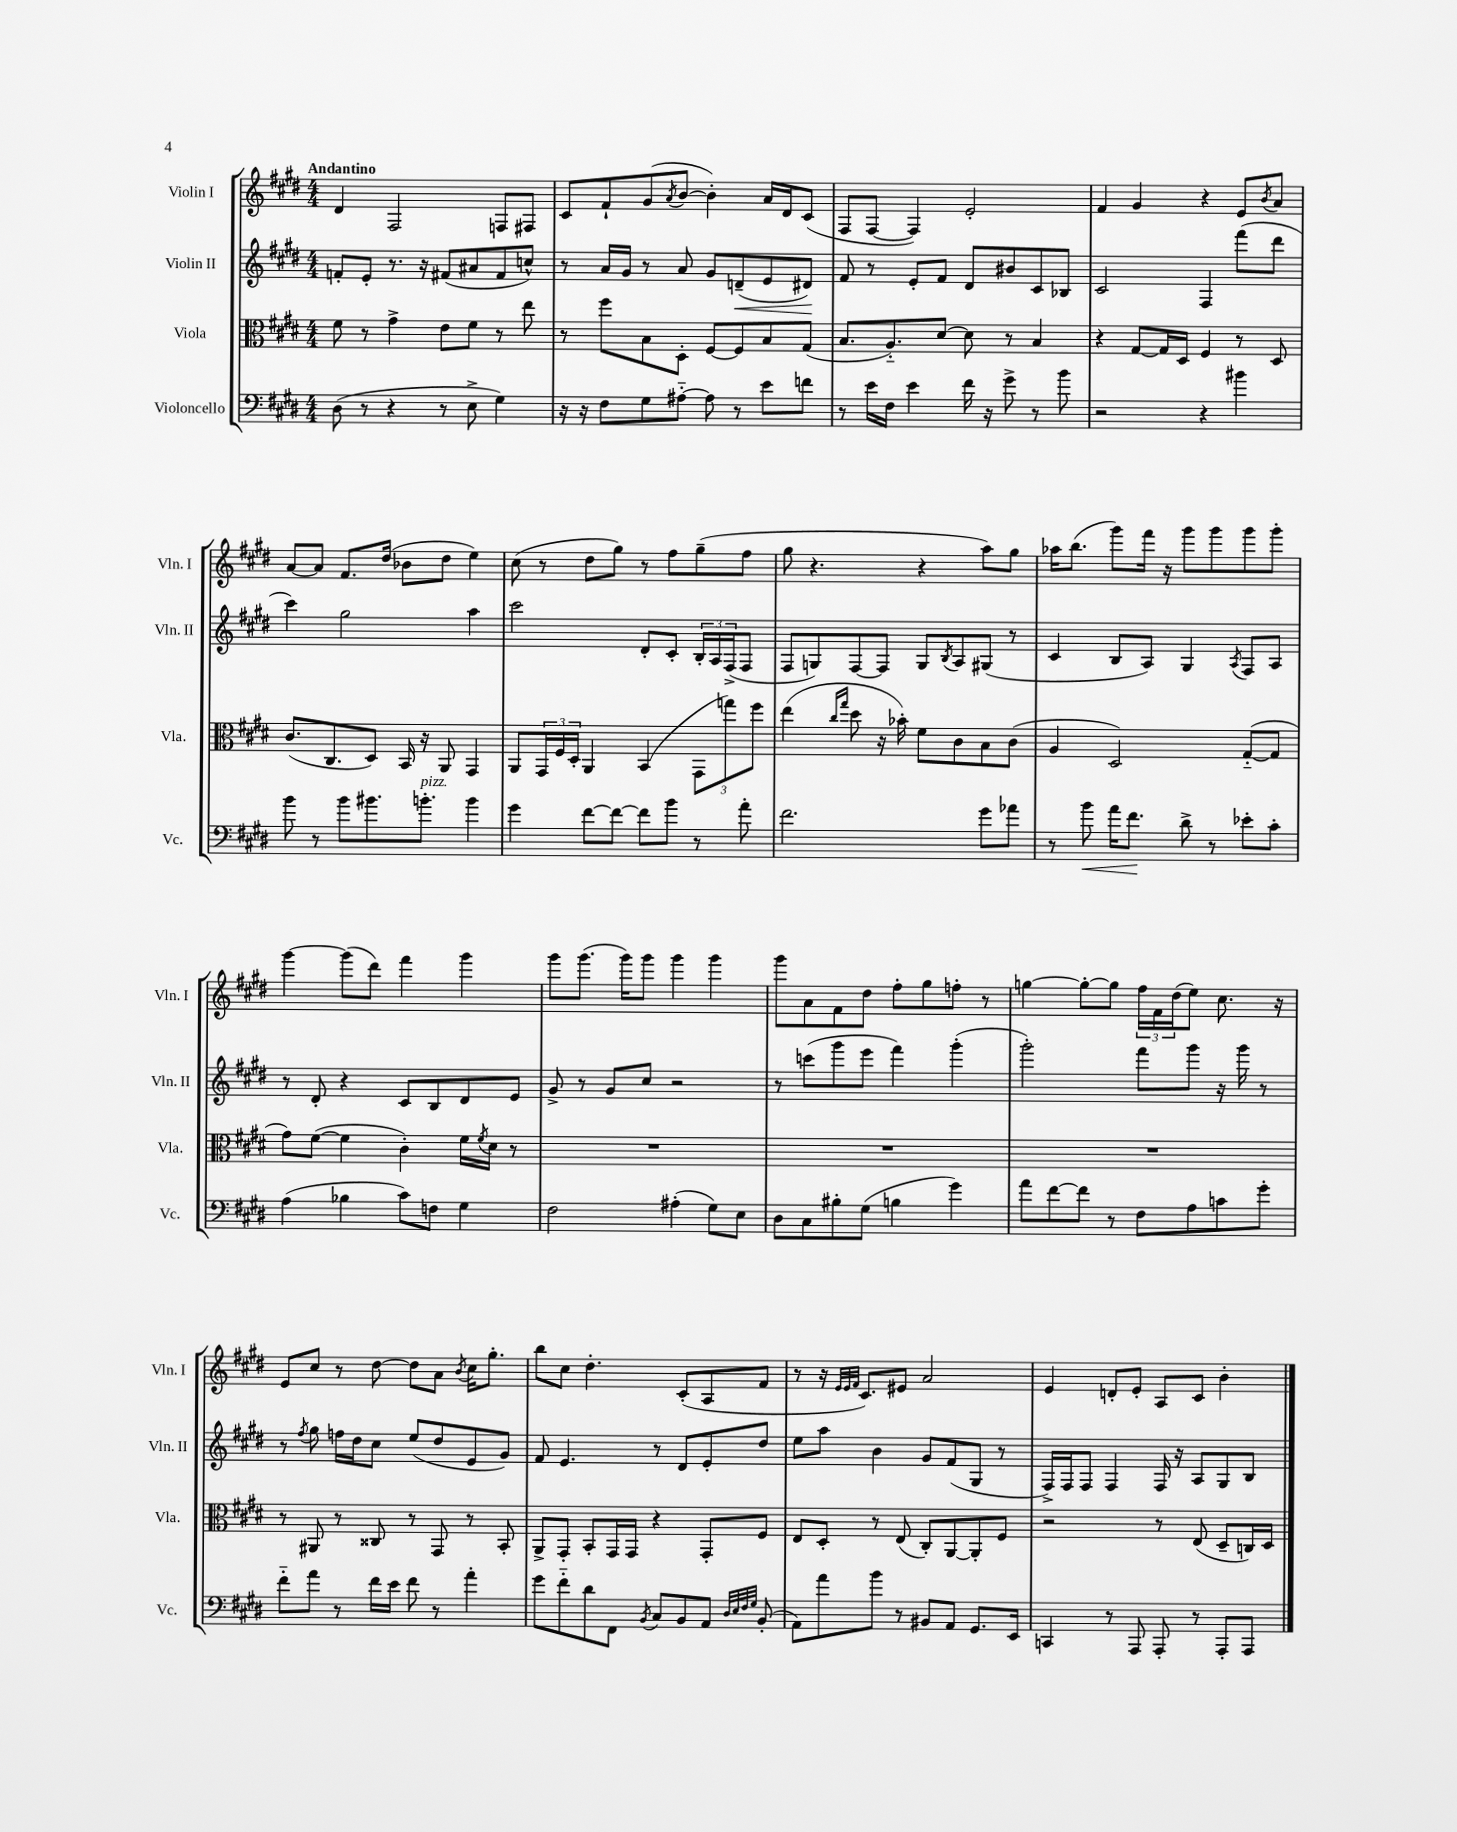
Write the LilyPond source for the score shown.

<<
\new StaffGroup <<
\new Staff = "s0" \with { instrumentName = "Violin I" shortInstrumentName = "Vln. I" } {
    \clef treble \key e \major \numericTimeSignature \time 4/4 \tempo "Andantino"
    dis'4 fis2 f8 fis8 |
    cis'8 fis'8-! gis'8( \acciaccatura { a'8 } b'8~ b'4-.) a'16 dis'16 cis'8( |
    fis8 fis8~ fis4) e'2-. |
    fis'4 gis'4 r4 e'8 \acciaccatura { b'8 } a'8 |
    a'8~ a'8 fis'8. dis''16( bes'8 dis''8 e''4) |
    cis''8( r8 dis''8 gis''8) r8 fis''8 gis''8--( fis''8 |
    gis''8 r4. r4 a''8) gis''8 |
    aes''16 b''8.( gis'''8) fis'''16 r16 gis'''8 gis'''8 gis'''8 gis'''8-. |
    gis'''4~ gis'''8( dis'''8) fis'''4 gis'''4 |
    gis'''8 gis'''8.( gis'''16) gis'''8 gis'''4 gis'''4 |
    gis'''8 a'8 fis'8 dis''8 fis''8-. gis''8 f''8-. r8 |
    g''4~ g''8~-. g''8 \tuplet 3/2 { fis''16 fis'16 dis''16( } e''8) cis''8. r16 |
    e'8 cis''8 r8 dis''8~ dis''8 a'8 \acciaccatura { b'8 } cis''16 gis''8.-. |
    b''8 cis''8 dis''4.-. cis'8-.( a8 fis'8 |
    r8 r16 \grace { e'32 e'32 fis'32 } cis'8.) eis'8 a'2 |
    e'4 d'8-. e'8-. a8 cis'8 b'4-. \bar "|." |
}
\new Staff = "s1" \with { instrumentName = "Violin II" shortInstrumentName = "Vln. II" } {
    \clef treble \key e \major \numericTimeSignature \time 4/4
    f'8-. e'8-. r8. r16 fis'8( ais'8 fis'8 c''8-^) |
    r8 a'16 gis'16 r8 a'8 gis'8 d'8--\<( e'8 dis'8\!) |
    fis'8 r8 e'8-. fis'8 dis'8 bis'8 cis'8 bes8 |
    cis'2 fis4 fis'''8( dis'''8 |
    cis'''4) gis''2 a''4 |
    cis'''2 dis'8-. cis'8-. \tuplet 3/2 { b16-. a16 fis16->( } fis8 |
    fis8 g8) fis8~ fis8 g8 \acciaccatura { b8 } a8 gis8( r8 |
    cis'4 b8 a8) gis4 \acciaccatura { a8 } fis8 a8 |
    r8 dis'8-. r4 cis'8 b8 dis'8 e'8 |
    gis'8-> r8 gis'8 cis''8 r2 |
    r8 c'''8( gis'''8 e'''8 fis'''4) gis'''4-.( |
    gis'''2-.) fis'''8 gis'''8 r16 gis'''16 r8 |
    r8 \acciaccatura { fis''8 } gis''8 f''16 dis''16 cis''8 e''8( dis''8 e'8 gis'8) |
    fis'8 e'4. r8 dis'8 e'8-. dis''8 |
    e''8 a''8 b'4 gis'8 fis'8( gis8 r8 |
    fis16->) fis16 fis8 fis4 fis16 r16 a8 gis8 b8 \bar "|." |
}
\new Staff = "s2" \with { instrumentName = "Viola" shortInstrumentName = "Vla." } {
    \clef alto \key e \major \numericTimeSignature \time 4/4
    fis'8 r8 gis'4-> e'8 fis'8 r8 e''8 |
    r8 fis''8 b8 dis8-. fis8~ fis8 b8 gis8( |
    b8. a8.-_) dis'8~ dis'8 r8 b4 |
    r4 gis8~ gis16 dis16 fis4 r8 dis8 |
    cis'8.( cis8. dis8) b,16 r16 a,8 gis,4 |
    a,8 \tuplet 3/2 { gis,16 fis16 dis16-. } a,4 b,4( \tuplet 3/2 { gis,8 g''8) fis''8 } |
    e''4( \grace { cis''16 gis''16 } dis''8 r16 bes'16-.) fis'8 cis'8 b8 cis'8( |
    a4 dis2) gis8~-_( gis8 |
    gis'8) fis'8~( fis'4 cis'4-.) fis'16 \acciaccatura { fis'8 } dis'16 r8 |
    R1 |
    R1 |
    R1 |
    r8 ais,8 r8 cisis8 r8 gis,8 r8 b,8-. |
    a,8-> gis,8-. b,8-. gis,16 gis,16 r4 gis,8-. fis8 |
    e8 dis8-. r8 e8( cis8-.) a,8~ a,8-. fis8 |
    r2 r8 e8( dis8-- c16) dis16 \bar "|." |
}
\new Staff = "s3" \with { instrumentName = "Violoncello" shortInstrumentName = "Vc." } {
    \clef bass \key e \major \numericTimeSignature \time 4/4
    dis8( r8 r4 r8 e8-> gis4) |
    r16 r16 fis8 gis8 ais8~-_ ais8 r8 e'8 f'8 |
    r8 e'16 fis16 e'4 fis'16 r16 gis'8-> r8 b'8 |
    r2 r4 bis'4 |
    b'8 r8 b'8 bis'8. b'8.-.^\markup { \italic "pizz." } b'4 |
    gis'4 fis'8~ fis'8~ fis'8 b'8 r8 a'8-. |
    fis'2. gis'8 aes'8 |
    r8 b'8\< a'16 fis'8.\! dis'8-> r8 ees'8-. cis'8-. |
    a4( bes4 cis'8) f8 gis4 |
    fis2 ais4-.( gis8) e8 |
    dis8 cis8 bis8-. gis8( b4 gis'4) |
    a'8 fis'8~ fis'8 r8 fis8 a8 c'8 gis'8-. |
    fis'8-_ a'8 r8 fis'16 e'16 fis'8 r8 a'4-. |
    gis'8 fis'8-_ dis'8 fis,8 \acciaccatura { b,8 } cis8 b,8 a,8 \grace { dis32 e32 fis32 gis32 } b,8-.( |
    a,8) a'8 b'8 r8 bis,8 a,8 gis,8. e,16 |
    c,4 r8 a,,8 a,,8-. r8 a,,8-. a,,8 \bar "|." |
}
>>
>>
\layout { \context { \Score \remove "Bar_number_engraver" } }
